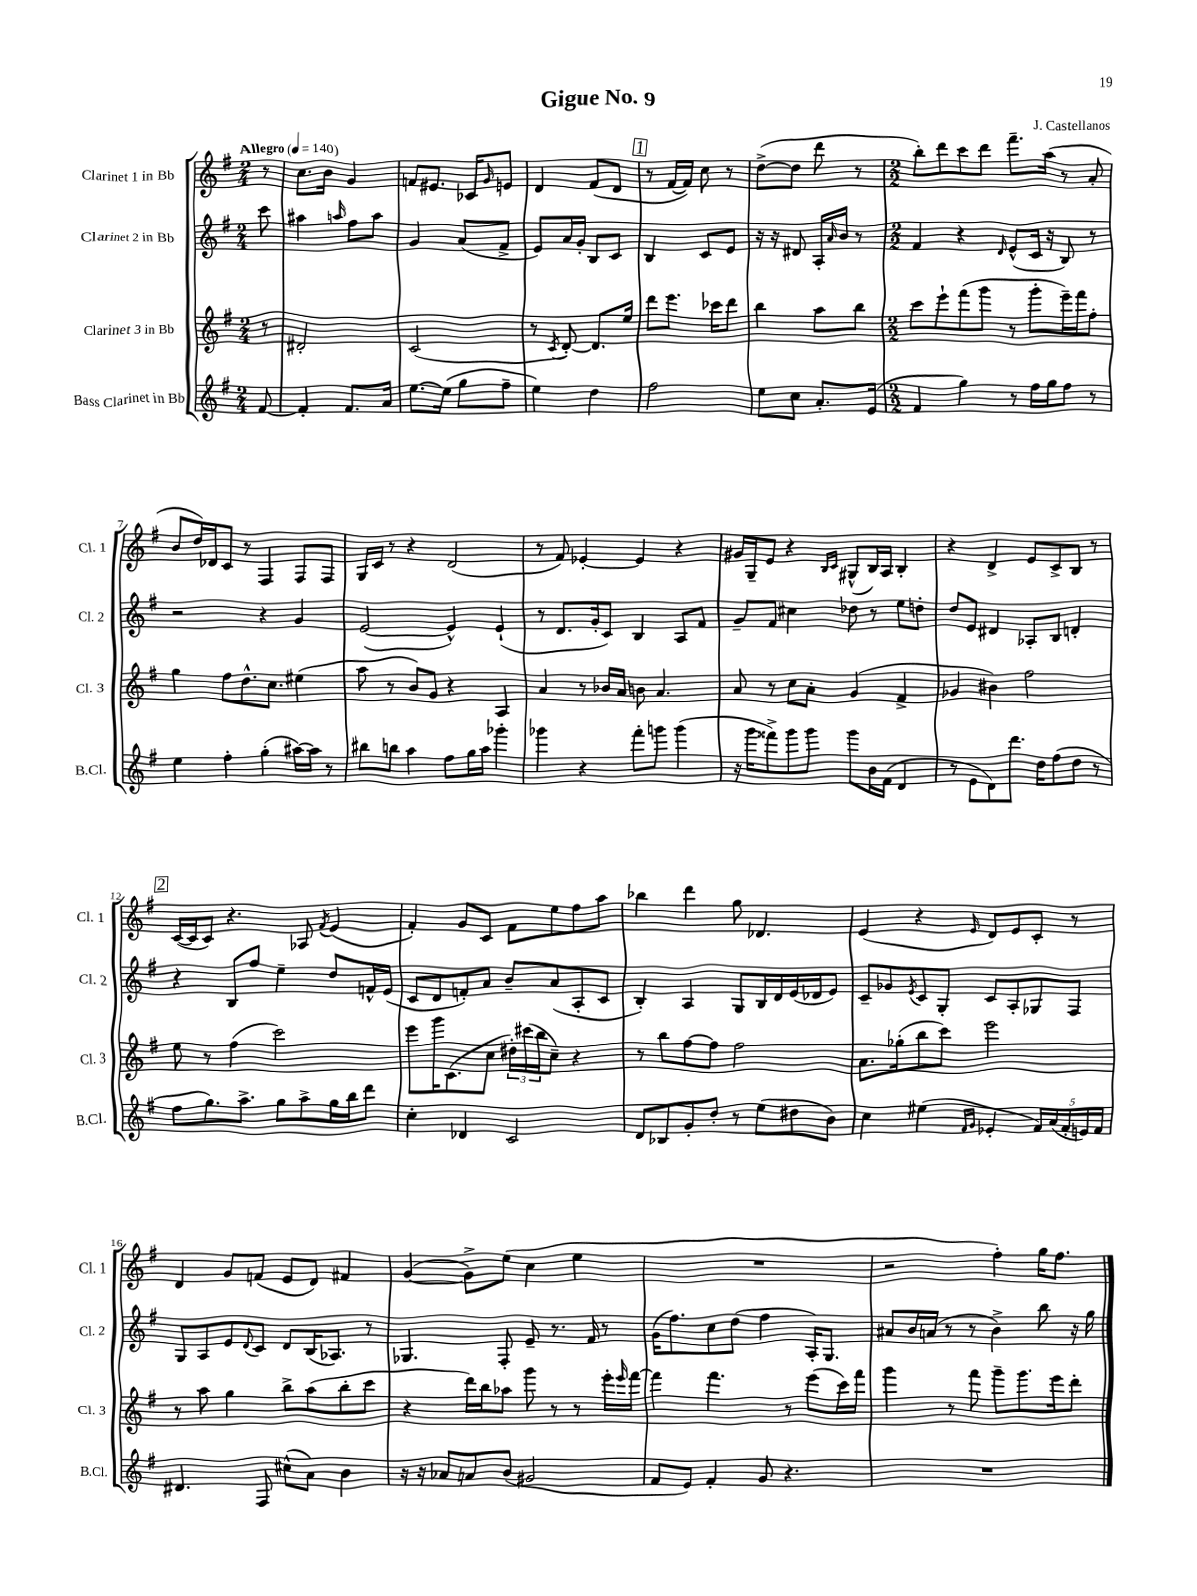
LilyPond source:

\header { title = "Gigue No. 9" composer = "J. Castellanos" }
<<
\new StaffGroup <<
\new Staff = "s0" \with { instrumentName = "Clarinet 1 in Bb" shortInstrumentName = "Cl. 1" } {
    \clef treble \key g \major \numericTimeSignature \time 2/4 \partial 8 \tempo "Allegro" 4 = 140
    r8 |
    c''8. b'16 g'4 |
    f'8 eis'8. ces'16 \grace { g'16 } e'8 |
    d'4 fis'8( d'8 |
    \mark \markup { \box "1" } r8 fis'16~ fis'16) c''8 r8 |
    d''8~->( d''8 d'''8 r8 |
    \numericTimeSignature \time 2/2 b''8-.) d'''8 c'''8 d'''8 fis'''8.-- a''16( r8 a'8-. |
    b'8 d''16) des'16 c'8 r8 fis4 fis8 fis8 |
    g16 c'16 r8 r4 d'2( |
    r8 fis'8) ees'4~-. ees'4 r4 |
    gis'16 g16-- e'8 r4 \grace { b16 c'16 } gis8-^( b16) a16 b4-. |
    r4 d'4-> e'8 c'8-> b8 r8 |
    \mark \markup { \box "2" } c'16~( c'16 c'8) r4. aes8 \acciaccatura { fis'8 } e'4( |
    fis'4-.) g'8 c'8 fis'8 e''8 fis''8 a''8 |
    bes''4 d'''4 g''8 des'4. |
    e'4( r4 \grace { e'16 } d'8) e'8 c'8-. r8 |
    d'4 g'8 f'8( e'8 d'8) fis'4 |
    g'4~( g'8->) e''8( c''4 e''4 |
    R1 |
    r2 fis''4-.) g''16 fis''8. \bar "|." |
}
\new Staff = "s1" \with { instrumentName = "Clarinet 2 in Bb" shortInstrumentName = "Cl. 2" } {
    \clef treble \key g \major \numericTimeSignature \time 2/4 \partial 8
    c'''8 |
    ais''4 \grace { a''16 } fis''8 a''8 |
    g'4 a'8( fis'8-> |
    e'8) a'16 g'16-. b8 c'8 |
    \mark \markup { \box "1" } b4 c'8 e'8 |
    r16 r16 dis'8 a16-. \grace { a'16 } b'16 r8 |
    \numericTimeSignature \time 2/2 fis'4 r4 \grace { d'16 } e'8-^( c'16 r16 b8) r8 |
    r2 r4 g'4 |
    e'2~( e'4-^) e'4-!( |
    r8 d'8. g'16-. c'8) b4 a8 fis'8 |
    g'8-- fis'8 cis''4 des''8 r8 e''8 d''8-. |
    d''8 e'8 dis'4 aes8-. b8 d'4-. |
    \mark \markup { \box "2" } r4 b8 fis''8 e''4-- d''8 f'16-^ e'16( |
    c'8 d'8 f'8-.) a'8 b'8-- a'8( a8-. c'8 |
    b4-.) a4 g8 b16 d'16 e'16( des'16 e'8) |
    c'8-- ges'8 \acciaccatura { e'8 } c'8 g8-. c'8 a8-. ges8 fis8 |
    g8 a8 e'8 \appoggiatura { d'8 } c'8 d'8 b16( aes8.) r8 |
    ges4. fis8-. e'8-- r8. fis'16 r8 |
    g'16( fis''8.) c''8 d''8( fis''4 a16-.) g8. |
    ais'8 b'16 a'16( r8 r8 b'4->) b''8 r16 g''16 \bar "|." |
}
\new Staff = "s2" \with { instrumentName = "Clarinet 3 in Bb" shortInstrumentName = "Cl. 3" } {
    \clef treble \key g \major \numericTimeSignature \time 2/4 \partial 8
    r8 |
    dis'2-. |
    c'2( |
    r8 \acciaccatura { c'8 } d'8~-.) d'8. e''16 |
    \mark \markup { \box "1" } d'''8 e'''8. ces'''16 d'''8 |
    b''4 a''8 b''8 |
    \numericTimeSignature \time 2/2 c'''8 e'''8-! fis'''8( g'''8 r8 g'''8-. e'''16--) fis'''16 fis''8-. |
    g''4 fis''8 d''8.-^ c''8. eis''4( |
    a''8 r8 b'8) g'8 r4 a4 |
    a'4 r8 bes'16 a'16 b'8 a'4. |
    a'8 r8 c''8 a'8-. g'4( fis'4-> |
    ges'4 bis'4) fis''2 |
    \mark \markup { \box "2" } e''8 r8 fis''4( c'''2) |
    e'''8 g'''16 c'8.( c''8 \tuplet 3/2 { dis''16-.) cis'''16( b''16 } c''8--) r4 |
    r8 b''8 fis''8~ fis''8 fis''2 |
    a'8. ges''16-.( b''8 c'''8) e'''2 |
    r8 a''8 g''4 b''8-> a''8( b''8-. c'''8 |
    r4 d'''16) b''16 aes''8 g'''8 r8 r8 e'''16-. \grace { e'''16 } fis'''16~ |
    fis'''4 fis'''4. r8 e'''8( c'''16) fis'''16 |
    g'''4 r8 fis'''8 g'''8-- g'''8. e'''16 d'''8-. \bar "|." |
}
\new Staff = "s3" \with { instrumentName = "Bass Clarinet in Bb" shortInstrumentName = "B.Cl." } {
    \clef treble \key g \major \numericTimeSignature \time 2/4 \partial 8
    fis'8~ |
    fis'4-. fis'8. a'16 |
    e''8.~ e''16( g''8 fis''8-- |
    e''4) d''4 |
    \mark \markup { \box "1" } fis''2 |
    e''8 c''8 a'8.-. e'16( |
    \numericTimeSignature \time 2/2 fis'4 g''4) r8 fis''16 g''16 fis''8 r8 |
    e''4 fis''4-. g''4-.( ais''16~) ais''16 r8 |
    bis''8 b''8 a''4 fis''8 g''16 a''16 ges'''4-. |
    ges'''4 r4 fis'''8-. g'''8 g'''4( |
    r16 g'''16 fisis'''8->) g'''8 g'''8 g'''8 b'16 fis'16( d'4 |
    r8 e'8 d'8) d'''8. d''16 fis''8( d''8 r8 |
    \mark \markup { \box "2" } fis''8 g''8.) a''8.-> g''8 a''8-> g''16 b''16 d'''8 |
    c''4-. des'4 c'2 |
    d'8 bes8 g'8-. d''8-. r8 e''8( dis''8 b'8) |
    c''4 eis''4( \grace { fis'16 g'16 } ees'4-. \tuplet 5/4 { fis'16) a'16( fis'16-. e'16) fis'16 } |
    dis'4. fis8 cis''8-^( a'8) b'4 |
    r16 r16 aes'8 a'8 b'8( gis'2 |
    fis'8 e'8) fis'4-. g'8 r4. |
    R1 \bar "|." |
}
>>
>>
